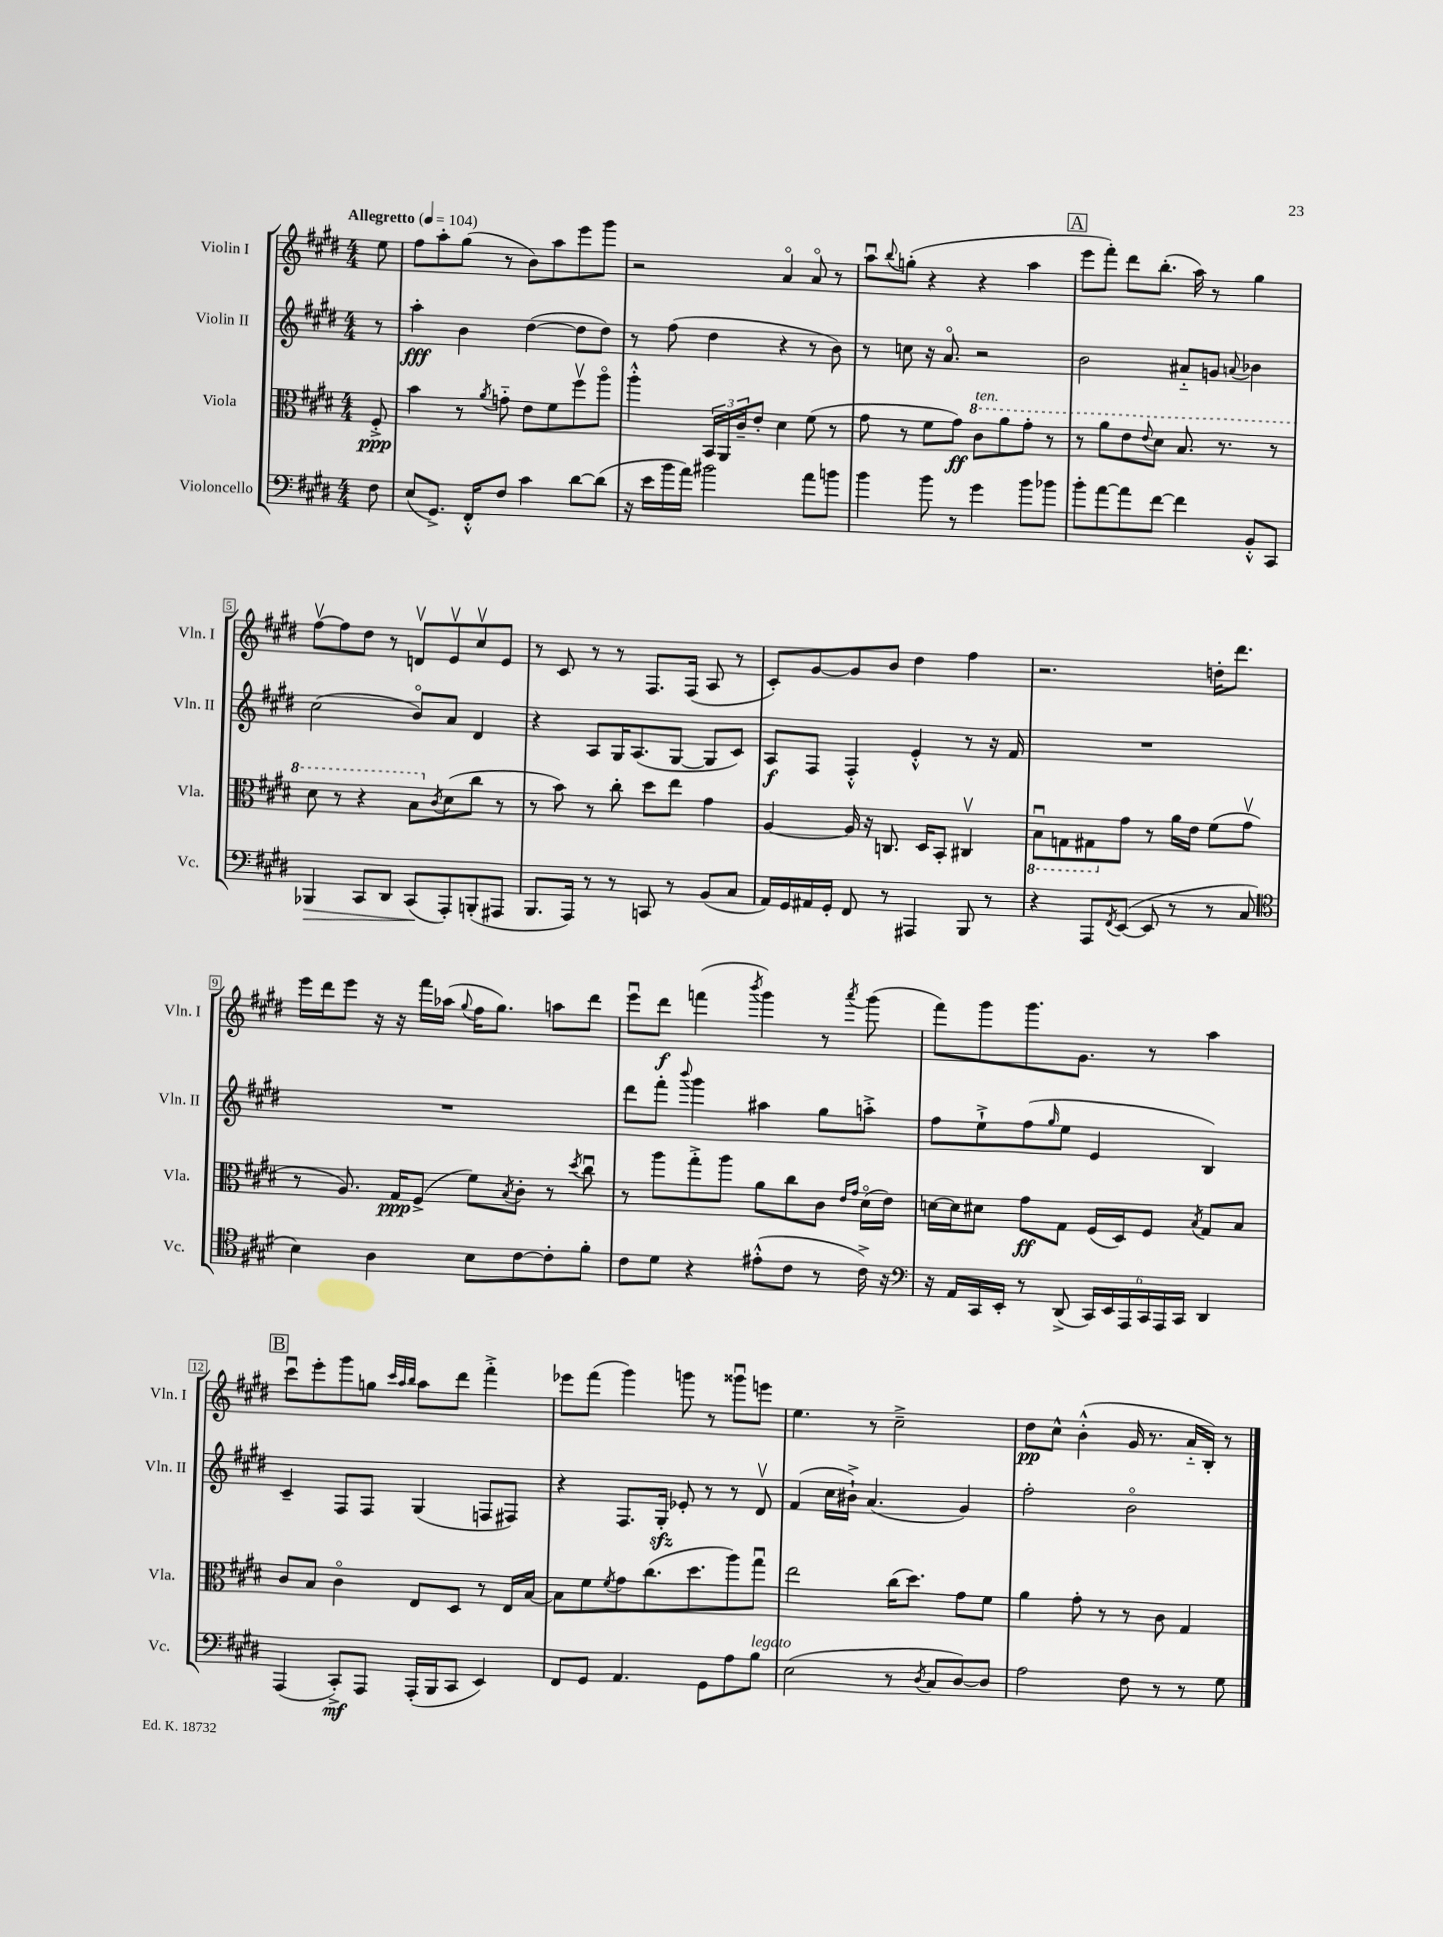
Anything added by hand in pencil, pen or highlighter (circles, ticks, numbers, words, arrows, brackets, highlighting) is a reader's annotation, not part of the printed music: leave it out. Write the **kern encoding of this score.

**kern	**dynam	**kern	**dynam	**kern	**dynam	**kern	**dynam
*part4	*part4	*part3	*part3	*part2	*part2	*part1	*part1
*staff4	*staff4	*staff3	*staff3	*staff2	*staff2	*staff1	*staff1
*I"Violoncello	*	*I"Viola	*	*I"Violin II	*	*I"Violin I	*
*I'Vc.	*	*I'Vla.	*	*I'Vln. II	*	*I'Vln. I	*
*clefF4	*	*clefC3	*	*clefG2	*	*clefG2	*
*k[f#c#g#d#]	*	*k[f#c#g#d#]	*	*k[f#c#g#d#]	*	*k[f#c#g#d#]	*
*M4/4	*	*M4/4	*	*M4/4	*	*M4/4	*
*MM104	*	*MM104	*	*MM104	*	*MM104	*
=	=	=	=	=	=	=	=
!	!	!	!	!	!	!LO:TX:a:B:t=Allegretto	!
8F#\	.	8F#'^/	ppp	8r	.	8ee\	.
=1	=1	=1	=1	=1	=1	=1	=1
(8E/L	.	4b\	.	4aa'\	fff	8ff#\L	.
8.GG#^/J)	.	.	.	.	.	8aa'\	.
.	.	8r	.	4b\	.	(8gg#\J	.
16FF#'^^/KL	.	.	.	.	.	.	.
.	.	8qa/	.	.	.	.	.
8F#/J	.	8gn\	.	.	.	8r	.
4c#\	.	8e\L	.	([4dd#\	.	8b\L)	.
.	.	8f#\	.	.	.	8aa\	.
[8d#\L	.	8ff#v\	.	8dd#\L]	.	8eee\	.
(8d#\J]	.	8aa\J	.	8dd#\J)	.	8ggg#\J	.
=2	=2	=2	=2	=2	=2	=2	=2
16r	.	4aa'^^\	.	8r	.	2r	.
16e\LL	.	.	.	.	.	.	.
16b\	.	.	.	(8ff#\	.	.	.
16a\JJ)	.	.	.	.	.	.	.
2b#X\	.	24BB/LL	.	4dd#\	.	.	.
.	.	24AA/	.	.	.	.	.
.	.	24c#~/J	.	.	.	.	.
.	.	8e'/J	.	.	.	.	.
.	.	4d#\	.	4r	.	4a/	.
8a\L	.	(8f#\	.	8r	.	8a/	.
8bn\J	.	8r	.	8b\)	.	8r	.
=3	=3	=3	=3	=3	=3	=3	=3
4b\	.	8g#\	.	8r	.	8aau\L	.
.	.	.	.	.	.	8qqbb/	.
.	.	8r	.	8ccn\	.	(8ggn'\J	.
8b\	.	8f#\L	.	16r	.	4r	.
.	.	.	.	8.a/	.	.	.
8r	.	8g#\J)	ff	.	.	.	.
*	*	*8va	*	*	*	*	*
!	!	!LO:TX:a:i:t=ten.	!	!	!	!	!
4g#\	.	8cc#\L	.	2r	.	4r	.
.	.	8aa\	.	.	.	.	.
8b\L	.	8gg#'\J	.	.	.	4aa\	.
8b-X\J	.	8r	.	.	.	.	.
!!LO:REH:place=s1:t=A
=4	=4	=4	=4	=4	=4	=4	=4
8b'\L	.	8r	.	2b\	.	8eee\L	.
[8a\	.	8aa\L	.	.	.	8fff#'\J)	.
8a\]	.	8ee\	.	.	.	8ddd#\L	.
.	.	8qqee/	.	.	.	.	.
[8f#\J	.	8dd#\J	.	.	.	(8.bb'\J	.
4f#\]	.	8.b/	.	8a#X/L	.	.	.
.	.	.	.	.	.	16aa\)	.
.	.	.	.	8gn/J	.	8r	.
.	.	8.r	.	.	.	.	.
.	.	.	.	8qqan/	.	.	.
8BB'^^/L	.	.	.	4b-X\	.	4gg#\	.
8CC#/J	.	8r	.	.	.	.	.
!!LO:LB:g=z
=5	=5	=5	=5	=5	=5	=5	=5
!	!LO:HP:b	!	!	!	!	!	!
4BBB-X/	>	8dd#\	.	(2cc#\	.	[8ff#v\L	.
.	.	8r	.	.	.	8ff#\]	.
8CC#/L	.	4r	.	.	.	8dd#\J	.
8DD#/J	.	.	.	.	.	8r	.
(8CC#/L	.	8b\L	.	8b/L)	.	8dnv/L	.
*	*	*X8va	*	*	*	*	*
.	.	8qc#/	.	.	.	.	.
8AAA'/)	]	(8d#\	.	8a/J	.	8ev/	.
(8BBBn'/	.	8cc#\J	.	4d#/	.	8cc#v/	.
8AAA#X/J	.	8r	.	.	.	8e/J	.
=6	=6	=6	=6	=6	=6	=6	=6
8.BBB/L	.	8r	.	4r	.	8r	.
.	.	8b\)	.	.	.	8c#/	.
16AAA/Jk)	.	.	.	.	.	.	.
8r	.	8r	.	8A/L	.	8r	.
8r	.	8cc#'\	.	16G#/K	.	8r	.
.	.	.	.	(8.A/	.	.	.
8CCn/	.	8dd#\L	.	.	.	8.F#/L	.
8r	.	8ee\J	.	[8G#/J	.	.	.
.	.	.	.	.	.	(16F#/Jk	.
(8BB/L	.	4g#\	.	8G#/L]	.	8A/	.
8C#/J	.	.	.	8c#/J)	.	8r	.
=7	=7	=7	=7	=7	=7	=7	=7
16AA/LL)	.	[4A/	.	8A/L	f	8c#'/L)	.
16GG#/	.	.	.	.	.	.	.
16AA#X/	.	.	.	8F#/J	.	[8g#/	.
16GG#'/JJ	.	.	.	.	.	.	.
8FF#/	.	16A/]	.	4F#'^^/	.	8g#/]	.
.	.	16r	.	.	.	.	.
8r	.	8.Cn/	.	.	.	8b/J	.
4AAA#X/	.	.	.	4e'^^/	.	4dd#\	.
.	.	16D#/KL	.	.	.	.	.
.	.	8BB'/J	.	.	.	.	.
8BBB/	.	4C#Xv/	.	8r	.	4ff#\	.
8r	.	.	.	16r	.	.	.
.	.	.	.	16f#/	.	.	.
=8	=8	=8	=8	=8	=8	=8	=8
*	*	*8ba	*	*	*	*	*
4r	.	8BBu\L	.	1r	.	2.r	.
.	.	8GGn\	.	.	.	.	.
8AAA/L	.	8GG#X\	.	.	.	.	.
8qFF#/	.	.	.	.	.	.	.
*	*	*X8ba	*	*	*	*	*
([8EE/J	.	8g#\J	.	.	.	.	.
8EE/]	.	8r	.	.	.	.	.
8r	.	16a\LL	.	.	.	.	.
.	.	16e\JJ	.	.	.	.	.
8r	.	(8f#\L	.	.	.	16ddn'\KL	.
.	.	.	.	.	.	8.ddd#\J	.
8C#/	.	8g#v\J	.	.	.	.	.
!!LO:LB:g=z
=9	=9	=9	=9	=9	=9	=9	=9
*clefC4	*	*	*	*	*	*	*
4B\)	.	8r	.	1r	.	16eee\LL	.
.	.	.	.	.	.	16ddd#\J	.
.	.	8.A/)	.	.	.	8eee\J	.
4A\	.	.	.	.	.	16r	.
.	.	16G#/KL	ppp	.	.	16r	.
.	.	(8F#^/J	.	.	.	16fff#\LL	.
.	.	.	.	.	.	(16aa-X\JJ	.
.	.	.	.	.	.	8qqgg#/	.
8B\L	.	8f#\L)	.	.	.	16ff#\KL	.
.	.	.	.	.	.	8.gg#\J)	.
.	.	8qB/	.	.	.	.	.
[8c#\	.	8c#'\J	.	.	.	.	.
8c#'\]	.	8r	.	.	.	8aan\L	.
.	.	8qdd#/	.	.	.	.	.
8f#'\J	.	8cc#u\	.	.	.	8ddd#\J	.
=10	=10	=10	=10	=10	=10	=10	=10
8c#\L	.	8r	.	8ddd#\L	.	8eeeu\L	.
8d#\J	.	8aa\L	.	8fff#'\J	.	8ddd#\J	f
.	.	.	.	8qqbbb/	.	.	.
4r	.	8gg#'^\	.	4ggg#\	.	(4fffn\	.
.	.	8aa\J	.	.	.	.	.
.	.	.	.	.	.	8qbbb/	.
(8e#X'^^\L	.	8a\L	.	4aa#X\	.	4ggg#\)	.
8c#\J	.	8cc#\	.	.	.	.	.
8r	.	8c#\J	.	8gg#\L	.	8r	.
.	.	16qqe/LL	.	.	.	.	.
.	.	16qqg#/JJ	.	.	.	8qaaa/	.
16c#^\)	.	(16d#\LL	.	8aan'^\J	.	(8ggg#\	.
16r	.	16e\JJ)	.	.	.	.	.
=11	=11	=11	=11	=11	=11	=11	=11
*clefF4	*	*	*	*	*	*	*
16r	.	[16dn\LL	.	8ff#\L	.	8fff#\L)	.
16AA/LL	.	16d\J]	.	.	.	.	.
16CC#/	.	8d#X\J	.	8ee`^\	.	8ggg#\	.
16EE'/JJ	.	.	.	.	.	.	.
8r	.	8g#\L	ff	(8ff#\	.	8.ggg#\	.
.	.	.	.	16qqgg#/	.	.	.
(8DD#^/	.	8G#\J	.	8ee\J	.	.	.
.	.	.	.	.	.	8.g#\J	.
24CC#/LL)	.	(16F#/LL	.	4e/	.	.	.
24EE/	.	.	.	.	.	.	.
.	.	16D#/J)	.	.	.	.	.
24AAA/	.	.	.	.	.	.	.
24CC#/	.	8F#/J	.	.	.	8r	.
24AAA/	.	.	.	.	.	.	.
24CC#/JJ	.	.	.	.	.	.	.
.	.	8qB/	.	.	.	.	.
4DD#/	.	8G#/L	.	4B/)	.	4aa\	.
.	.	8B/J	.	.	.	.	.
!!LO:LB:g=z
!!LO:REH:place=s1:t=B
=12	=12	=12	=12	=12	=12	=12	=12
(4AAA/	.	8c#/L	.	4c#~/	.	8ccc#u\L	.
.	.	8B/J	.	.	.	8eee'\	.
8CC#'^/L)	mf	4c#\	.	8F#/L	.	8ggg#\	.
8AAA/J	.	.	.	8F#/J	.	8ggn\J	.
.	.	.	.	.	.	32qqccc#/LLL	.
.	.	.	.	.	.	32qqaa/	.
.	.	.	.	.	.	32qqbb/JJJ	.
(16AAA'/LL	.	8E/L	.	(4G#/	.	8aa\L	.
16BBB/J	.	.	.	.	.	.	.
8CC#/J	.	8D#/J	.	.	.	8ddd#\J	.
4EE/)	.	8r	.	8Fn/L	.	4fff#'^\	.
.	.	16E/LL	.	8F#X/J)	.	.	.
.	.	[16B/JJ	.	.	.	.	.
=13	=13	=13	=13	=13	=13	=13	=13
8FF#/L	.	8B\L]	.	4r	.	8eee-X\L	.
8GG#/J	.	8f#\	.	.	.	(8fff#\J	.
.	.	8qf#/	.	.	.	.	.
4.AA/	.	8g#\	.	8.F#/L	.	4ggg#\)	.
.	.	(8.cc#\	.	.	.	.	.
.	.	.	.	16G#zz'/Jk	.	.	.
.	.	.	.	8e-X'/	.	8gggn\	.
.	.	8.dd#\	.	.	.	.	.
8GG#\L	.	.	.	8r	.	8r	.
8A\	.	8aa\)	.	8r	.	8ggg##Xu\L	.
!LO:TX:a:i:t=legato	!	!	!	!	!	!	!
8B\J	.	8gg#u\J	.	8d#v/	.	8eeen\J	.
=14	=14	=14	=14	=14	=14	=14	=14
(2E\	.	2ee\	.	(4f#/	.	4.ee\	.
.	.	.	.	16cc#\LL	.	.	.
.	.	.	.	16b#X`^\JJ)	.	.	.
.	.	.	.	(4.a/	.	8r	.
8r	.	(16cc#\KL	.	.	.	2cc#~^\	.
.	.	8.dd#\J)	.	.	.	.	.
8qD#/	.	.	.	.	.	.	.
8C#/L	.	.	.	.	.	.	.
[8D#/)	.	8g#\L	.	4g#/)	.	.	.
8D#/J]	.	8f#\J	.	.	.	.	.
=15	=15	=15	=15	=15	=15	=15	=15
2A\	.	4a\	.	2ff#'\	.	8dd#\L	pp
.	.	.	.	.	.	8cc#^^\J	.
.	.	8g#'\	.	.	.	(4b'^^\	.
.	.	8r	.	.	.	.	.
8F#\	.	8r	.	2b\	.	16g#/	.
.	.	.	.	.	.	8.r	.
8r	.	8c#\	.	.	.	.	.
8r	.	4G#/	.	.	.	16a/LL	.
.	.	.	.	.	.	16B'/JJ)	.
8G#\	.	.	.	.	.	8r	.
==	==	==	==	==	==	==	==
*-	*-	*-	*-	*-	*-	*-	*-
